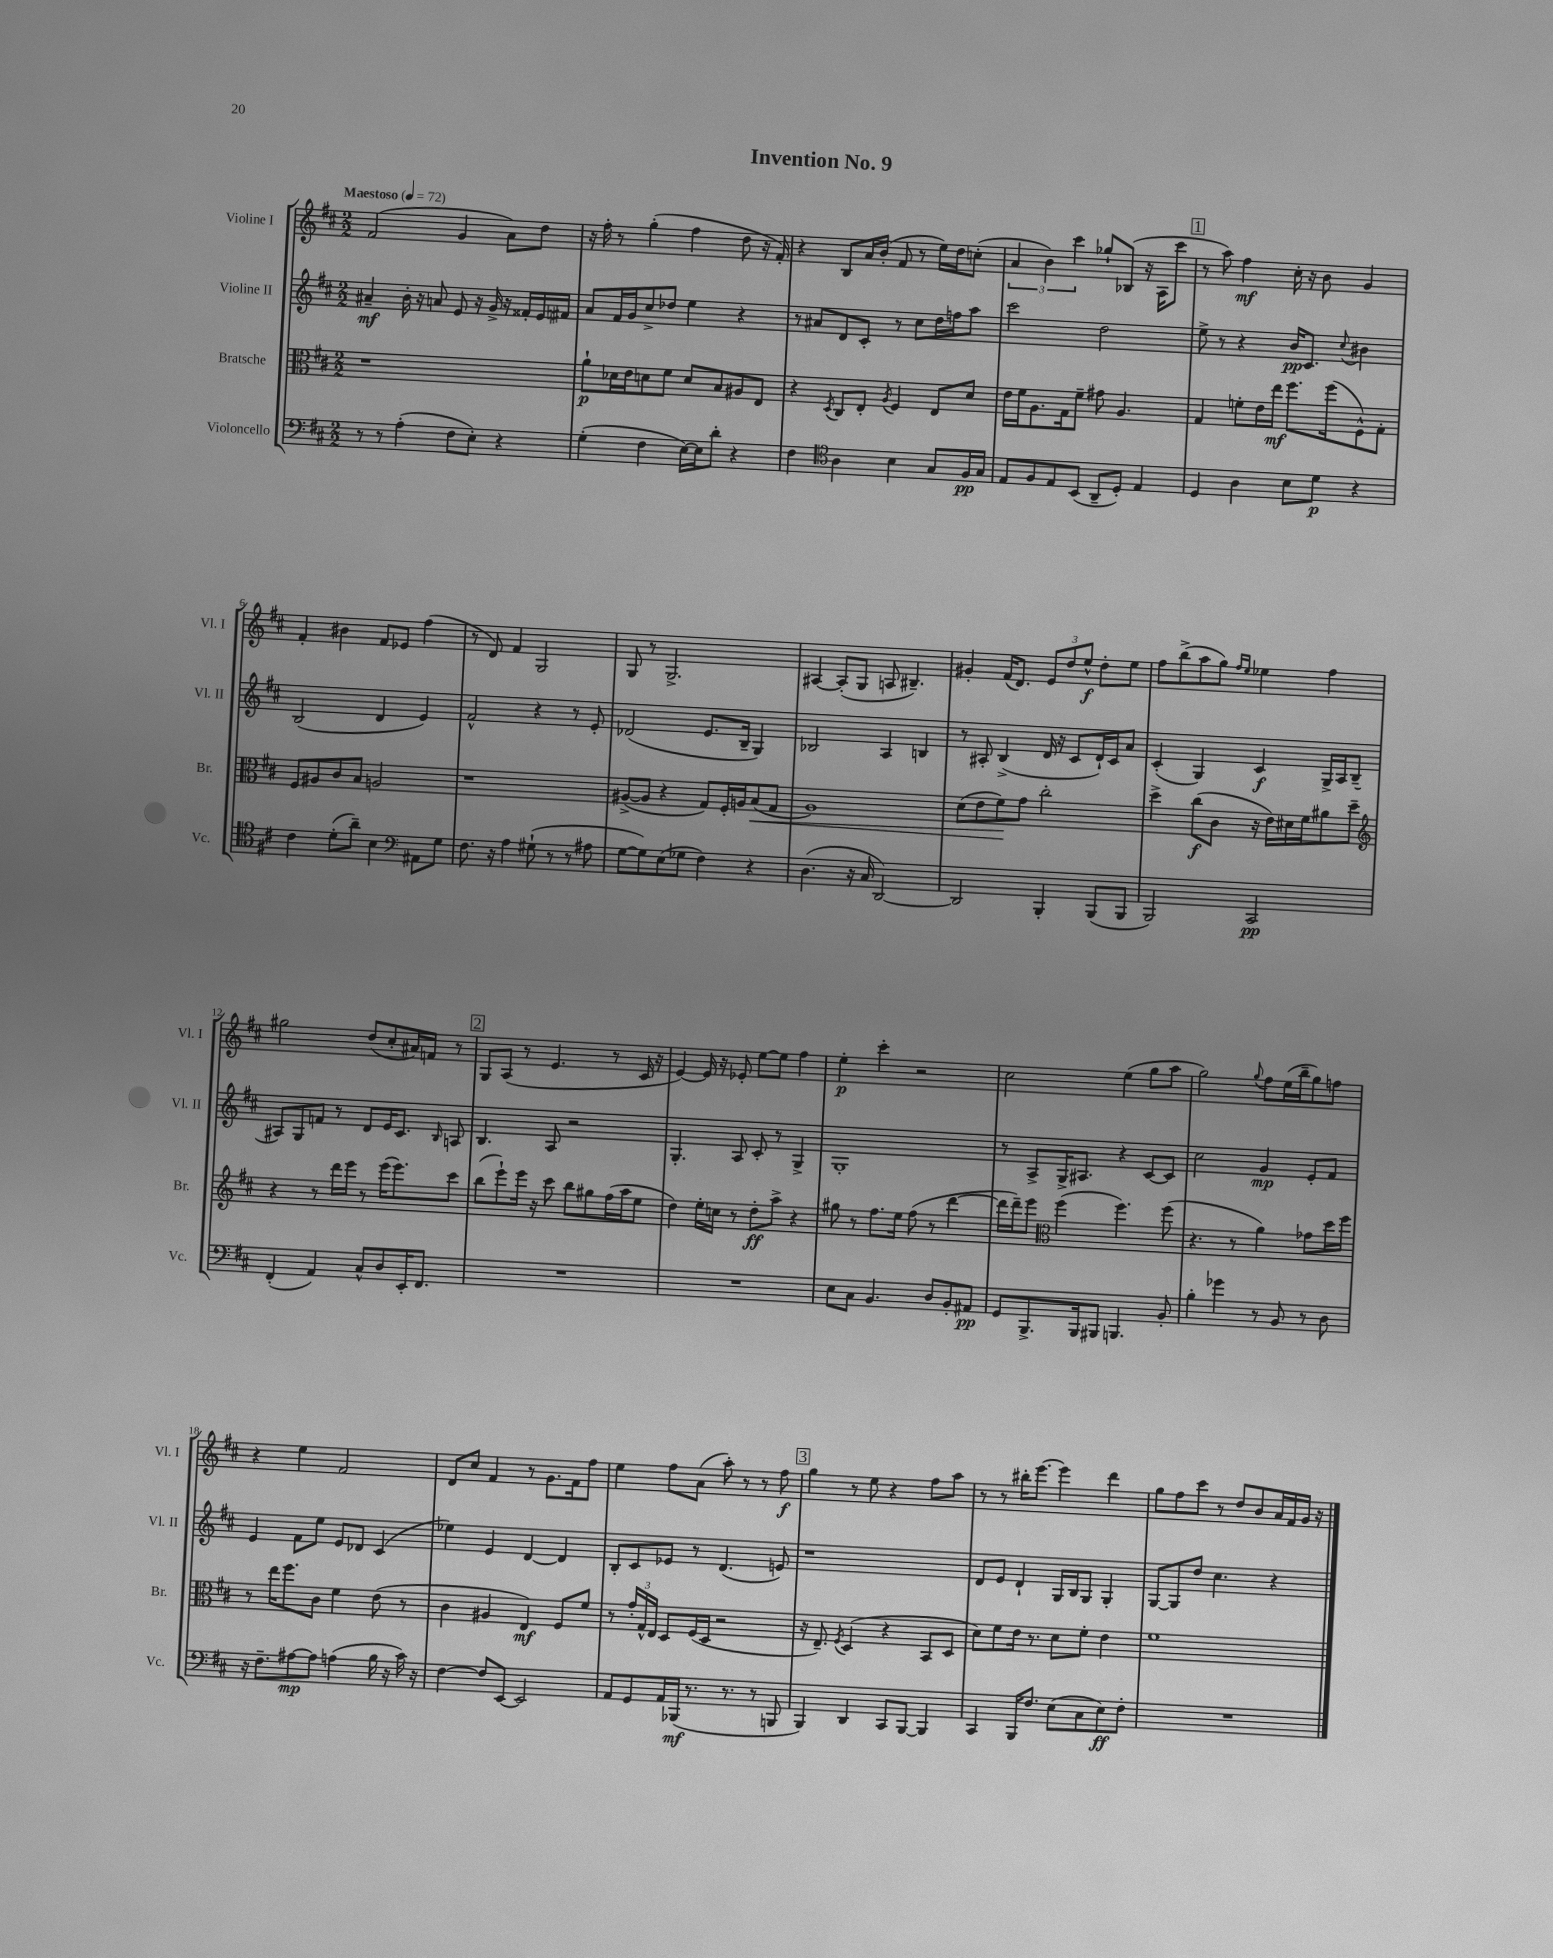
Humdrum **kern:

**kern	**dynam	**kern	**dynam	**kern	**dynam	**kern	**dynam
*part4	*part4	*part3	*part3	*part2	*part2	*part1	*part1
*staff4	*staff4	*staff3	*staff3	*staff2	*staff2	*staff1	*staff1
*I"Violoncello	*	*I"Bratsche	*	*I"Violine II	*	*I"Violine I	*
*I'Vc.	*	*I'Br.	*	*I'Vl. II	*	*I'Vl. I	*
*clefF4	*	*clefC3	*	*clefG2	*	*clefG2	*
*k[f#c#]	*	*k[f#c#]	*	*k[f#c#]	*	*k[f#c#]	*
*M2/2	*	*M2/2	*	*M2/2	*	*M2/2	*
*MM72	*	*MM72	*	*MM72	*	*MM72	*
=1	=1	=1	=1	=1	=1	=1	=1
!	!	!	!	!	!	!LO:TX:a:B:t=Maestoso	!
8r	.	1r	.	4a#X~/	mf	(2f#/	.
8r	.	.	.	.	.	.	.
(4A'\	.	.	.	16b'\	.	.	.
.	.	.	.	16r	.	.	.
.	.	.	.	8an/	.	.	.
8F#\L	.	.	.	8e/	.	4g/	.
8E'\J)	.	.	.	16r	.	.	.
.	.	.	.	16g^/	.	.	.
4r	.	.	.	16r	.	8a\L)	.
.	.	.	.	16f##X'/LL	.	.	.
.	.	.	.	16e/	.	8dd\J	.
.	.	.	.	16f#X/JJ	.	.	.
=2	=2	=2	=2	=2	=2	=2	=2
(4G'\	.	8a`\L	p	8a/L	.	16r	.
.	.	.	.	.	.	16ff#'\	.
.	.	16d-X\L	.	16f#/L	.	8r	.
.	.	16e\J	.	16g/J	.	.	.
4F#\	.	8dn\	.	8cc#^/	.	(4gg'\	.
.	.	8f#\J	.	8dd-X/J	.	.	.
[16E\LL)	.	8d/L	.	4ee\	.	4ff#\	.
16E\J]	.	.	.	.	.	.	.
8d'\J	.	8B/	.	.	.	.	.
4r	.	8A#X/	.	4r	.	8dd\	.
.	.	8E/J	.	.	.	16r	.
.	.	.	.	.	.	16f#'/)	.
=3	=3	=3	=3	=3	=3	=3	=3
4F#\	.	4r	.	8r	.	4r	.
.	.	.	.	8a#X/L	.	.	.
*clefC4	*	*	*	*	*	*	*
.	.	8qD/	.	.	.	.	.
4A\	.	8C#/L	.	8d/	.	8B/L	.
.	.	8E'/J	.	8c#'/J	.	16a/L	.
.	.	.	.	.	.	(16b'/JJ	.
.	.	8qA/	.	.	.	.	.
4B\	.	4F#/	.	8r	.	8f#/	.
.	.	.	.	8cc#\L	.	8r	.
8G/L	.	8E/L	.	16dd\L	.	16ee\LL)	.
.	.	.	.	16ffn\J	.	16dd\J	.
16F#/L	pp	8d/J	.	8aa\J	.	(8ccn'\J	.
16G/JJ	.	.	.	.	.	.	.
=4	=4	=4	=4	=4	=4	=4	=4
8E/L	.	16e\LL	.	2ccc#\	.	6a/	.
.	.	16f#\J	.	.	.	.	.
8F#/	.	8.A\	.	.	.	.	.
.	.	.	.	.	.	6b\)	.
8E/	.	.	.	.	.	.	.
.	.	16G\k	.	.	.	.	.
.	.	.	.	.	.	6ccc#\	.
(8BB/J	.	8f#~\J	.	.	.	.	.
8AA~/L	.	8g#X\	.	2dd\	.	8gg-X`/L	.
8D'/J)	.	4.A/	.	.	.	(8B-X/J	.
4E/	.	.	.	.	.	16r	.
.	.	.	.	.	.	16A\KL	.
.	.	.	.	.	.	8ccc#\J	.
!!LO:REH:place=s1:t=1
=5	=5	=5	=5	=5	=5	=5	=5
4D/	.	4G/	.	8ee^\	.	8r	.
.	.	.	.	8r	.	8aa\)	.
4A\	.	8fn'\L	.	4r	.	4ff#\	mf
.	.	16e\L	.	.	.	.	.
.	.	16ee\JJ	mf	.	.	.	.
8B\L	.	8.ff#\L	.	16b/KL	pp	16cc#'\	.
.	.	.	.	8.c#/J	.	16r	.
8d\J	p	.	.	.	.	8b\	.
.	.	(16ff#\k	.	.	.	.	.
.	.	.	.	8qqcc#/	.	.	.
4r	.	8F#^^\)	.	4b#X\	.	4g/	.
.	.	8G'\J	.	.	.	.	.
!!LO:LB:g=z
=6	=6	=6	=6	=6	=6	=6	=6
4c#\	.	8F#/L	.	(2B/	.	4f#'/	.
.	.	8A#X/	.	.	.	.	.
(8d'\L	.	8c#/	.	.	.	4b#X\	.
8a~\J)	.	8B/J	.	.	.	.	.
4B\	.	2An/	.	4d/	.	8f#/L	.
.	.	.	.	.	.	8e-X/J	.
*clefF4	*	*	*	*	*	*	*
8AA#X\L	.	.	.	4e/)	.	(4ff#\	.
8G\J	.	.	.	.	.	.	.
=7	=7	=7	=7	=7	=7	=7	=7
8.F#\	.	1r	.	2f#^^/	.	8r	.
.	.	.	.	.	.	8d/)	.
16r	.	.	.	.	.	.	.
4A\	.	.	.	.	.	4f#/	.
(8G#X`\	.	.	.	4r	.	2G/	.
8r	.	.	.	.	.	.	.
8r	.	.	.	8r	.	.	.
8A#X\	.	.	.	8e'/	.	.	.
=8	=8	=8	=8	=8	=8	=8	=8
[8G\L	.	([8A#X^/L	.	(2d-X/	.	8G/	.
8G\])	.	8A#/J]	.	.	.	8r	.
(8E\	.	4r	.	.	.	2.G^/	.
8G-X\J	.	.	.	.	.	.	.
4F#\)	.	8G/L)	.	8.e/L	.	.	.
.	.	16F#'/L	.	.	.	.	.
.	.	16An/J	.	16B~/Jk	.	.	.
!	!	!	!LO:HP:b	!	!	!	!
4r	.	(8B/	<	4G/)	.	.	.
.	.	8G/J	.	.	.	.	.
=9	=9	=9	=9	=9	=9	=9	=9
(4.D\	.	1A)	.	2B-X/	.	[4A#X/	.
.	.	.	.	.	.	(8A#'/L]	.
16r	.	.	.	.	.	8G/J	.
16C#/	.	.	.	.	.	.	.
[2DD/)	.	.	.	4A/	.	8An/	.
.	.	.	.	.	.	4.B#X~/)	.
.	.	.	.	4Bn/	.	.	.
=10	=10	=10	=10	=10	=10	=10	=10
2DD/]	.	(8d\L	.	8r	.	4g#X'/	.
.	.	8e\	.	8A#X'/	.	.	.
.	.	8f#\)	.	(4B^/	.	(16f#/KL	.
.	.	.	.	.	.	8.d/J)	.
.	.	8g\J	[	.	.	.	.
4BBB'/	.	2cc#'\	.	16d/	.	12e/L	.
.	.	.	.	16r	.	.	.
.	.	.	.	.	.	12dd/	.
.	.	.	.	8c#/L	.	.	.
.	.	.	.	.	.	12ee^^/J	f
(8BBB/L	.	.	.	16d`/L)	.	8dd'\L	.
.	.	.	.	16c#/J	.	.	.
8BBB/J	.	.	.	8a/J	.	8ee\J	.
=11	=11	=11	=11	=11	=11	=11	=11
2BBB/)	.	4dd^\	.	(4c#'/	.	8ff#\L	.
.	.	.	.	.	.	(8bb^\	.
.	.	(8cc#\L	f	4G/)	.	8aa\	.
.	.	8c#\J	.	.	.	8gg\J)	.
.	.	.	.	.	.	16qqff#/LL	.
.	.	.	.	.	.	16qqee/JJ	.
2CC#/	pp	16r	.	4c#/	f	4ee-X\	.
.	.	16e\LL)	.	.	.	.	.
.	.	16d#X\	.	.	.	.	.
.	.	16f#\J	.	.	.	.	.
.	.	8a#X\	.	16G^/LL	.	4ff#\	.
.	.	.	.	16A/J	.	.	.
.	.	8dd~\J	.	(8B~/J	.	.	.
!!LO:LB:g=z
=12	=12	=12	=12	=12	=12	=12	=12
*	*	*clefG2	*	*	*	*	*
(4FF#'/	.	4r	.	8A#X/L)	.	2gg#X\	.
.	.	.	.	8G/	.	.	.
4AA/)	.	8r	.	8fn/J	.	.	.
.	.	16ddd\LL	.	8r	.	.	.
.	.	16eee\JJ	.	.	.	.	.
8C#^^/L	.	8r	.	8d/L	.	(8dd/L	.
8D/	.	(16eee\KL	.	16e/K	.	8cc#'/	.
.	.	8.eee\)	.	8.c#/J	.	.	.
16EE'/K	.	.	.	.	.	16a#X/L)	.
8.FF#/J	.	.	.	.	.	16fn/JJ	.
.	.	.	.	16qqB/	.	.	.
.	.	8ccc#\J	.	8An/	.	8r	.
!!LO:REH:place=s1:t=2
=13	=13	=13	=13	=13	=13	=13	=13
1r	.	(8bb\L	.	4.B/	.	8G/L	.
.	.	8eee`\)	.	.	.	(8A/J	.
.	.	16eee\Jk	.	.	.	8r	.
.	.	16r	.	.	.	.	.
.	.	8ccc#\	.	8A/	.	4.e/	.
.	.	8bb\L	.	2r	.	.	.
.	.	8gg#X\	.	.	.	.	.
.	.	(16ff#\L	.	.	.	8r	.
.	.	16aa\J	.	.	.	.	.
.	.	8ee\J	.	.	.	16c#/	.
.	.	.	.	.	.	16r	.
=14	=14	=14	=14	=14	=14	=14	=14
1r	.	4dd\)	.	4.G'/	.	[4e/)	.
.	.	16ee'\LL	.	.	.	16e/]	.
.	.	16ccn\JJ	.	.	.	16r	.
.	.	8r	.	8A/	.	8e-X'/	.
.	.	8dd'\L	ff	8c#'/	.	[8ee\L	.
.	.	8aa^\J	.	8r	.	8ee\J]	.
.	.	4r	.	4G^/	.	4ff#\	.
=15	=15	=15	=15	=15	=15	=15	=15
8E\L	.	8gg#X\	.	1G'	.	4ee'\	p
8C#\J	.	8r	.	.	.	.	.
4.BB/	.	8.ff#\L	.	.	.	4ccc#'\	.
.	.	16ee\Jk	.	.	.	.	.
.	.	(8ff#\	.	.	.	2r	.
8D/L	.	8r	.	.	.	.	.
8BB'/	.	[4ddd\	.	.	.	.	.
8AA#X/J	pp	.	.	.	.	.	.
=16	=16	=16	=16	=16	=16	=16	=16
8GG/L	.	16ddd\LL]	.	8r	.	2cc#\	.
.	.	16ddd~\J)	.	.	.	.	.
8.BBB^/	.	8eee\J	.	8A^/L	.	.	.
*	*	*clefC3	*	*	*	*	*
.	.	(4ff#\	.	16G^/K	.	.	.
16BBB/k	.	.	.	8.A#X/J	.	.	.
8BBB#X/J	.	.	.	.	.	.	.
4.BBBn/	.	4.ff#\)	.	4r	.	(4ee\	.
.	.	.	.	[8c#/L	.	8gg\L	.
8BB'/	.	(8ff#\	.	8c#/J]	.	8aa\J	.
=17	=17	=17	=17	=17	=17	=17	=17
4B'\	.	4.r	.	2cc#\	.	2gg\)	.
4g-X\	.	.	.	.	.	.	.
.	.	8r	.	.	.	.	.
.	.	.	.	.	.	8qqgg/	.
8r	.	4a\)	.	4g/	mp	8ff#\L	.
8BB/	.	.	.	.	.	(16ee\L	.
.	.	.	.	.	.	16bb~\J	.
8r	.	8g-X\L	.	8e'/L	.	8gg\)	.
8D\	.	16dd\L	.	8f#/J	.	8ffn\J	.
.	.	16ff#\JJ	.	.	.	.	.
!!LO:LB:g=z
=18	=18	=18	=18	=18	=18	=18	=18
16r	.	8r	.	4e/	.	4r	.
8.F#~\L	.	.	.	.	.	.	.
.	.	16ee\KL	.	.	.	.	.
.	.	8.ff#\	.	.	.	.	.
[8A#X\	mp	.	.	8f#\L	.	4ee\	.
8A#\J]	.	8c#\J	.	8ee\J	.	.	.
(4An\	.	4f#\	.	8e/L	.	2f#/	.
.	.	.	.	8d-X/J	.	.	.
16B\	.	(8e\	.	(4c#/	.	.	.
16r	.	.	.	.	.	.	.
16c#\)	.	8r	.	.	.	.	.
16r	.	.	.	.	.	.	.
=19	=19	=19	=19	=19	=19	=19	=19
[4F#\	.	4c#\	.	4ee-X\)	.	8d/L	.
.	.	.	.	.	.	8cc#/J	.
8F#/L]	.	4A#X/	.	4e/	.	4f#/	.
[8EE/J	.	.	.	.	.	.	.
2EE/]	.	4E/)	mf	[4d/	.	8r	.
.	.	.	.	.	.	8.g\L	.
.	.	8F#/L	.	4d/]	.	.	.
.	.	.	.	.	.	16f#\k	.
.	.	8f#/J	.	.	.	8ff#\J	.
=20	=20	=20	=20	=20	=20	=20	=20
8AA/L	.	8r	.	8B'/L	.	4ee\	.
8GG/	.	24g'/LL	.	8c#/	.	.	.
.	.	24G^^/	.	.	.	.	.
.	.	24E/JJ	.	.	.	.	.
16AA/L	.	8D/L	.	8e-X/J	.	8ff#\L	.
(16BBB-X/JJ	mf	.	.	.	.	.	.
8.r	.	(16F#/L	.	8r	.	(8a\J	.
.	.	16D/JJ	.	.	.	.	.
.	.	2r	.	(4.d/	.	8aa'\)	.
8.r	.	.	.	.	.	.	.
.	.	.	.	.	.	8r	.
8r	.	.	.	.	.	8r	.
8BBBn/	.	.	.	8en/)	.	8ff#\	f
!!LO:REH:place=s1:t=3
=21	=21	=21	=21	=21	=21	=21	=21
4BBB/)	.	16r	.	1r	.	4gg\	.
.	.	8.E~/)	.	.	.	.	.
.	.	8qF#/	.	.	.	.	.
4DD/	.	(4D/	.	.	.	8r	.
.	.	.	.	.	.	8ee\	.
8CC#/L	.	4r	.	.	.	4r	.
[8BBB/J	.	.	.	.	.	.	.
4BBB/]	.	8BB/L	.	.	.	8ff#\L	.
.	.	8D/J	.	.	.	8aa\J	.
=22	=22	=22	=22	=22	=22	=22	=22
4CC#/	.	8d\L)	.	8d/L	.	8r	.
.	.	8f#\	.	8e/J	.	8r	.
16BBB/KL	.	16e\Jk	.	4d`/	.	16bb#X'\KL	.
8.F#/J	.	8.r	.	.	.	[8.eee\J	.
(8E\L	.	8d\L	.	16G/LL	.	4eee\]	.
.	.	.	.	16B/J	.	.	.
8C#\	.	8f#'\J	.	8G/J	.	.	.
8E\)	ff	4e\	.	4G'/	.	4ddd\	.
8F#'\J	.	.	.	.	.	.	.
=23	=23	=23	=23	=23	=23	=23	=23
1r	.	1f#	.	[8G/L	.	8gg\L	.
.	.	.	.	8G/]	.	8ff#\	.
.	.	.	.	8dd/J	.	8ccc#\J	.
.	.	.	.	4.cc#\	.	8r	.
.	.	.	.	.	.	8dd/L	.
.	.	.	.	.	.	8b/	.
.	.	.	.	4r	.	16a/L	.
.	.	.	.	.	.	16f#/	.
.	.	.	.	.	.	16g/JJ	.
.	.	.	.	.	.	16r	.
==	==	==	==	==	==	==	==
*-	*-	*-	*-	*-	*-	*-	*-
